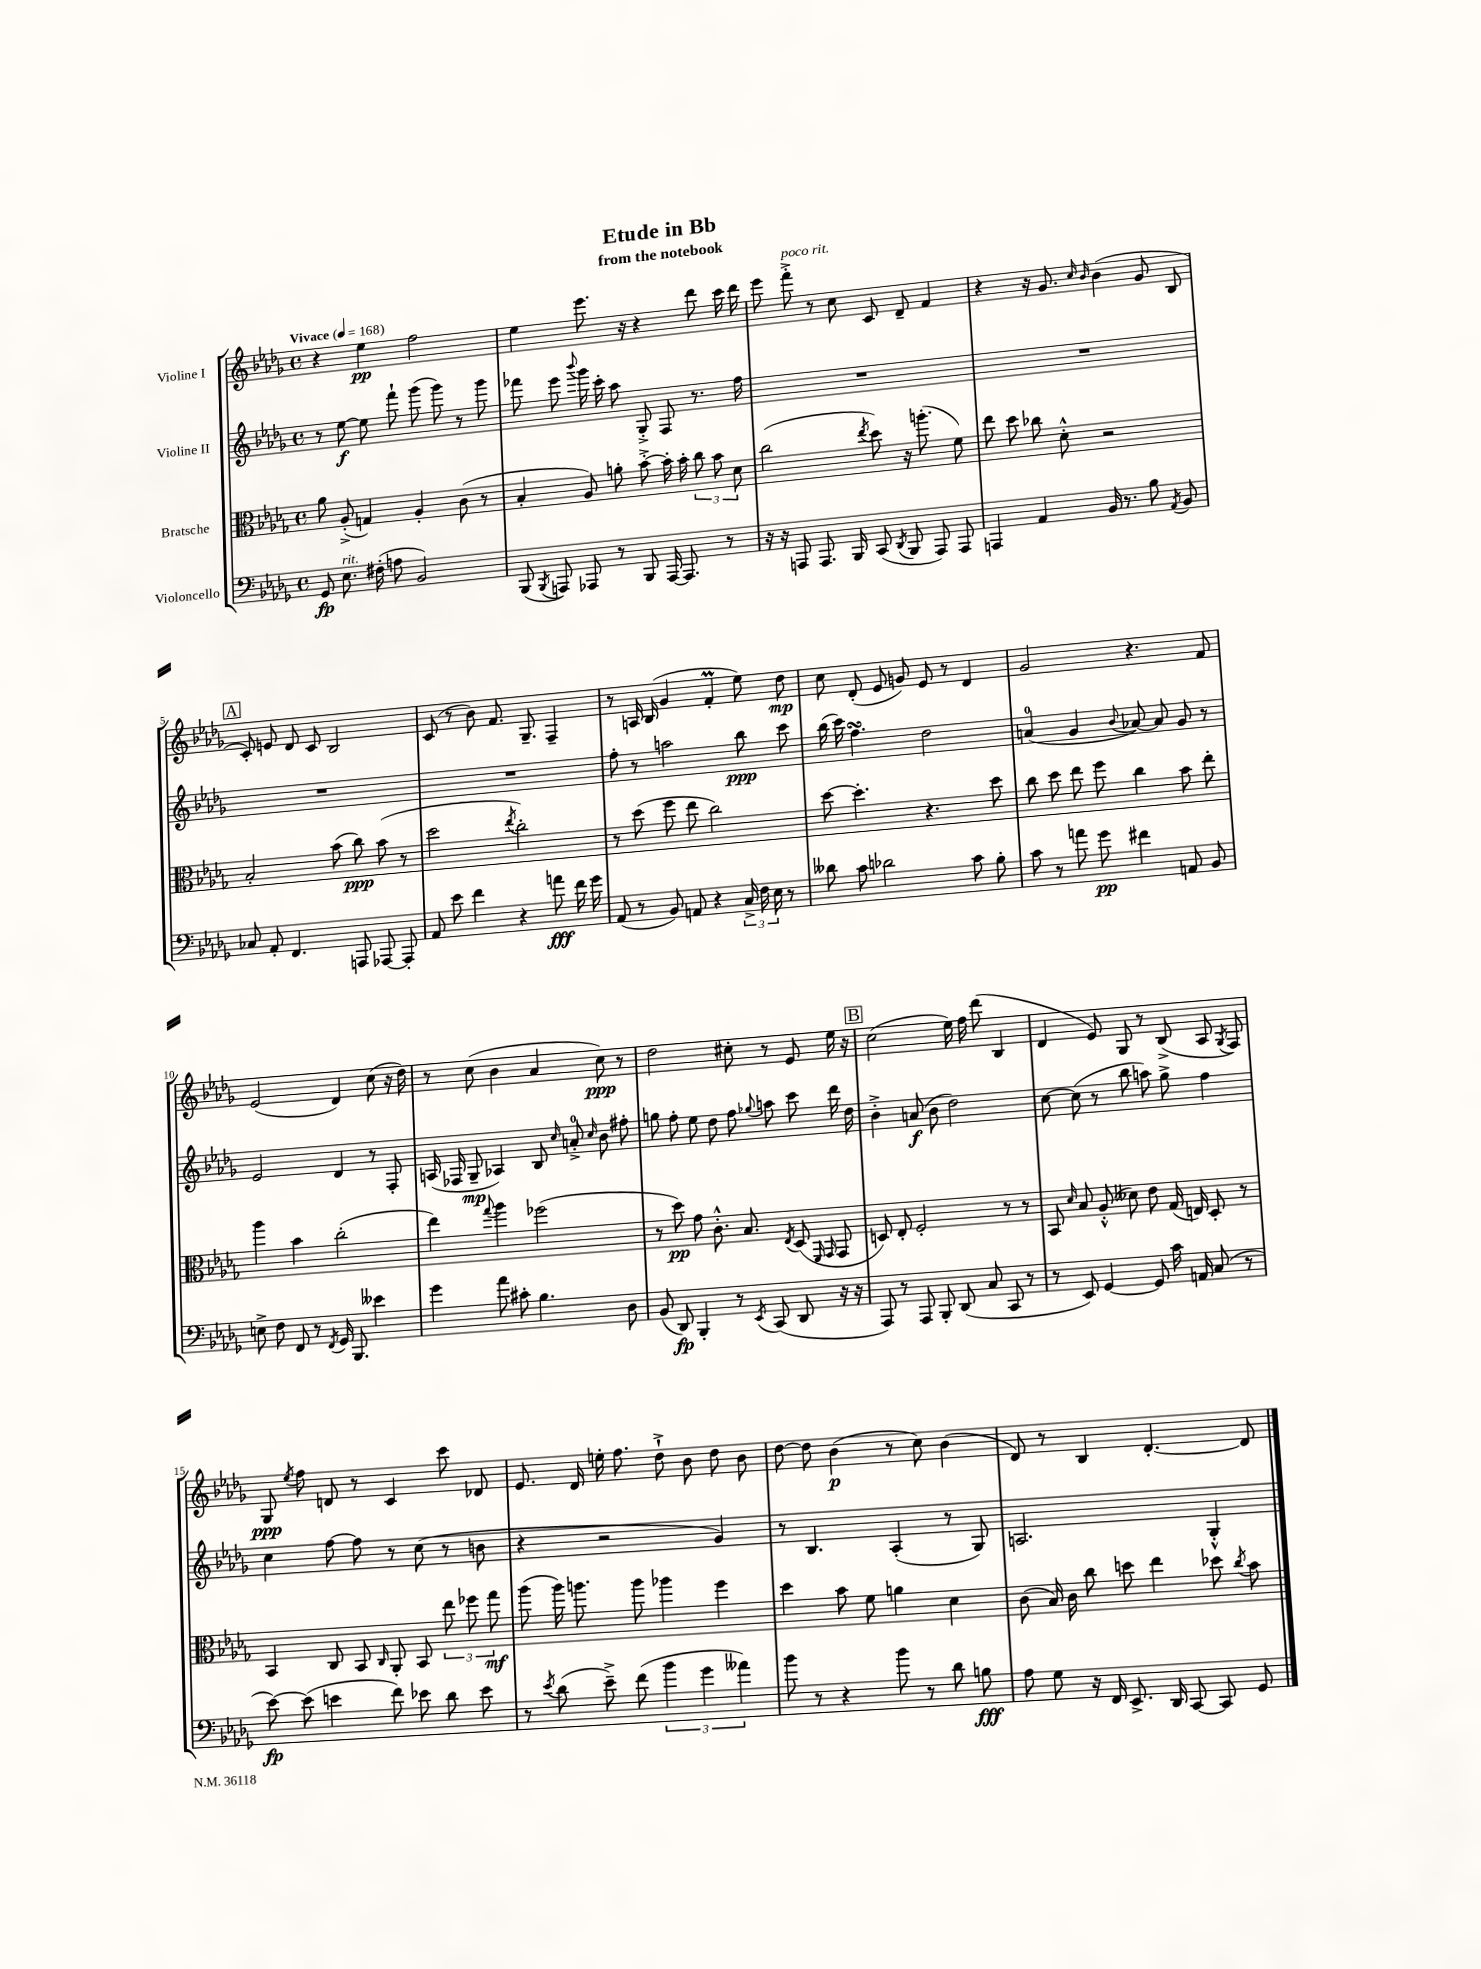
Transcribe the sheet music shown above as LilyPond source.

\header { title = "Etude in Bb" subtitle = "from the notebook" }
<<
\new StaffGroup <<
\new Staff = "s0" \with { instrumentName = "Violine I" } {
    \clef treble \key des \major \defaultTimeSignature \time 4/4 \tempo "Vivace" 4 = 168
    \autoBeamOff r4 ees''4\pp f''2 |
    ees''4 ees'''8. r16 r4 des'''8 c'''16 des'''16 |
    ees'''8 f'''8-.->^\markup { \italic "poco rit." } r8 c''8 c'8 des'8-- f'4 |
    r4 r16 ges'8. \grace { c''16 bes'16 } bes'4( ges'8 bes8 |
    \mark \markup { \box "A" } c'8-.) e'8 des'8 c'8 bes2 |
    c'8( r8 bes'8) f'8. ges8.-- f4-- |
    r8 a16 bes16( ges'4 f'4-.\prall ees''8) des''8\mp |
    c''8 des'8-.( ees'8 g'8) ees'8 r8 des'4 |
    ges'2 r4. f'8 |
    ees'2( des'4) c''8( r16 des''16) |
    r8 c''8( bes'4 aes'4 c''8\ppp) r8 |
    des''2 cis''8-. r8 ees'8 ees''16 r16 |
    \mark \markup { \box "B" } c''2( ees''16) f''16 des'''8( bes4 |
    des'4 ees'8) ges8 r8 bes8->( aes8 \acciaccatura { ges8 } f8) |
    ges8\ppp \acciaccatura { ees''8 } f''8 d'8 r8 c'4 c'''8 des'8 |
    ees'8. des'16 e''16-. f''8. des''8-!-> bes'8 des''8 bes'8 |
    des''8~ des''8 bes'4\p( r8 c''8) bes'4( |
    des'8) r8 bes4 des'4.~-. des'8 \bar "|." |
}
\new Staff = "s1" \with { instrumentName = "Violine II" } {
    \clef treble \key des \major \defaultTimeSignature \time 4/4
    \autoBeamOff r8 ees''8~\f ees''8 f'''8-! ges'''8( ges'''8) r8 ges'''8 |
    fes'''8 ees'''8 \appoggiatura { bes'''8 } ges'''16 c'''16-. aes''8 ges8-.-> f8 r8. f''16 |
    R1 |
    R1 |
    \mark \markup { \box "A" } R1 |
    R1 |
    f''8-. r8 a''2 bes''8\ppp c'''8 |
    bes''16( c'''16) f''4.\turn des''2 |
    a'4-0( ges'4 \appoggiatura { bes'8 } aes'8~) aes'8 ges'8 r8 |
    ees'2 des'4 r8 f8-. |
    a16( fes16 ges8--\mp aes4) bes8 \grace { c''16 } a'8-0-.-> \grace { c''16 } bes'8 fis''8-. |
    g''8 f''8-. ees''8 des''8 f''8 \appoggiatura { ges''8 } a''8 c'''8 des'''16 des''16 |
    \mark \markup { \box "B" } bes'4-.-> a'8\f( bes'8 des''2) |
    c''8~ c''8( r8 bes''8 a''8) ges''8-> f''4 |
    c''4 f''8~ f''8 r8 c''8( r8 b'8 |
    r4 r2 ges'4) |
    r8 bes4. aes4-.( r8 ges8) |
    a2. ges4-.-^ \bar "|." |
}
\new Staff = "s2" \with { instrumentName = "Bratsche" } {
    \clef alto \key des \major \defaultTimeSignature \time 4/4
    \autoBeamOff aes'8 aes8-.->( g4) aes4-. c'8( r8 |
    bes4-. aes8) a'8-. bes'8~-.-> bes'16-. bes'16-. \tuplet 3/2 { c''8 bes'8 des'8 } |
    c''2( \acciaccatura { ees''8 } des''8) r16 a''8.-.( f'8) |
    ees''8 des''8 ces''8 des'8-.-^ r2 |
    \mark \markup { \box "A" } bes2-. bes'8( c''8\ppp) bes'8( r8 |
    des''2 \acciaccatura { ees''8 } c''2-.) |
    r8 des''8( f''8 ees''8 c''2) |
    des''8~ des''4.-. r4. des''8 |
    c''8 des''8 ees''8 f''8 c''4 bes'8 ees''8-. |
    aes''4 bes'4 c''2-.( |
    ees''4) \appoggiatura { ges''8 } aes''4 fes''2( |
    r8 des''8\pp) ges'8 c'8.-.-^ bes8. \acciaccatura { ees8 } des8( \grace { f,16 ges,16 } ges,8 |
    \mark \markup { \box "B" } d8) ees8-. f2-. r8 r8 |
    bes,8 \grace { des'16 } bes8 aes8-.-^( deses'8) ees'8 ges16( e16) des8-. r8 |
    bes,4 c8 bes,8 \grace { c16 } aes,8-. bes,8 \tuplet 3/2 { ees''8 fes''8 ges''8\mf } |
    aes''8( aes''16) a''8. a''8 aes''4 f''4 |
    des''4 bes'8 f'8 a'4 des'4 |
    c'8( bes16) c'16 c''8 d''8 ees''4 des''8 \acciaccatura { c''8 } bes'8 \bar "|." |
}
\new Staff = "s3" \with { instrumentName = "Violoncello" } {
    \clef bass \key des \major \defaultTimeSignature \time 4/4
    \autoBeamOff ges,8\fp ees8.^\markup { \italic "rit." } fis16-.( a8 bes,2) |
    bes,,8( \acciaccatura { bes,,8 } a,,8) aes,,8 r8 bes,,8 aes,,16~ aes,,8. r8 |
    r16 r16 a,,8 a,,8. bes,,16 c,8( \acciaccatura { des,8 } bes,,8 a,,8) a,,8 |
    a,,4 aes,4 bes,16 r8. bes8 \acciaccatura { aes,8 } bes,8 |
    \mark \markup { \box "A" } ces8 aes,8-. f,4. a,,8 aes,,8~ aes,,8-. |
    aes,8 ees'8 f'4 r4 a'8\fff f'16 ges'16 |
    aes,8( r8 bes,8) a,8 r4 \tuplet 3/2 { c16-> f16 ees16 } r8 |
    deses'8 c'8 des'2 c'8 bes8-. |
    c'8 r8 a'8 ges'8\pp fis'4 a,8 bes,8 |
    e8-> f8 f,8 r8 \acciaccatura { f,8 } ges,16 bes,,8. eeses'4 |
    ges'4 aes'8 cis'8-. bes4. des8 |
    bes,8( des,8\fp) bes,,4-. r8 \acciaccatura { ees,8 } c,8( des,8 r16 r16 |
    \mark \markup { \box "B" } aes,,8) r8 aes,,8 bes,,8-. des,8( c8 c,8 r8 |
    r8 ees,8) ges,4~ ges,8 c'16 a,16 c8( r8 |
    ees'8~\fp) ees'8( e'4 f'8) ees'8 des'8 ees'8 |
    r8 \acciaccatura { ees'8 } des'8( ees'8--->) f'8( \tuplet 3/2 { bes'4 ges'4 aeses'4) } |
    bes'8 r8 r4 bes'8 r8 des'8 b8\fff |
    aes8 ges8 r16 f,16 ees,8.-> des,16 c,8~ c,8 ges,8 \bar "|." |
}
>>
>>
